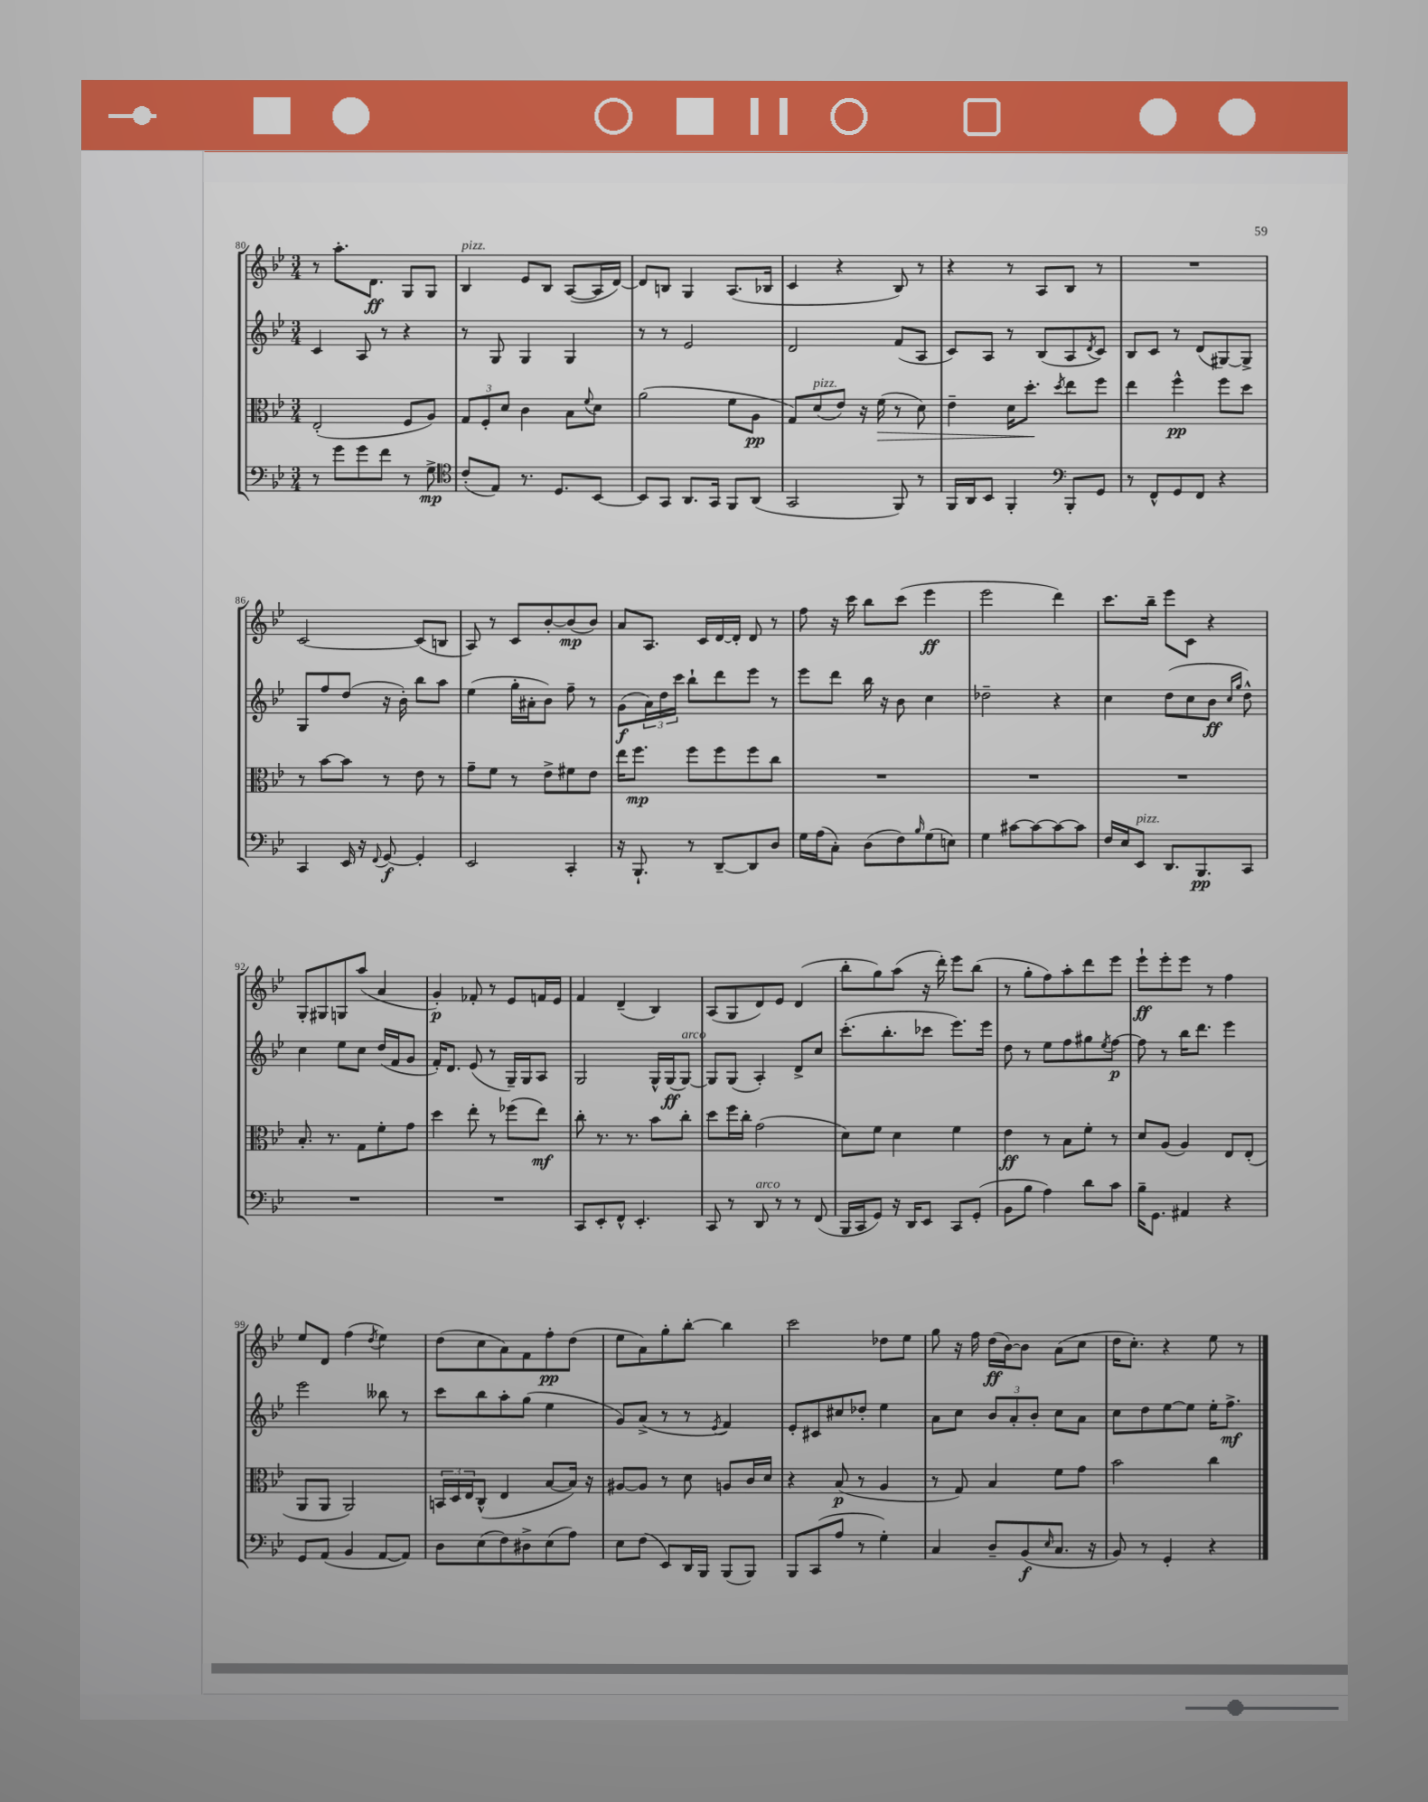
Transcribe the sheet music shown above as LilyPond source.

<<
\new StaffGroup <<
\new Staff = "s0" {
    \clef treble \key bes \major \numericTimeSignature \time 3/4
    r8 a''8.-. d'8.\ff g8 g8 |
    bes4^\markup { \italic "pizz." } ees'8 bes8 a8~( a16 d'16~) |
    d'8 b8 g4 a8.( bes16 |
    c'4 r4 bes8) r8 |
    r4 r8 a8 bes8 r8 |
    R2. |
    c'2~ c'8( b8 |
    a8) r8 c'8 bes'8~-. bes'8\mp( bes'8) |
    a'8 a8. c'16 d'16~ d'16-. d'8 r8 |
    f''8 r16 c'''16 bes''8 c'''8( ees'''4\ff |
    ees'''2 d'''4) |
    c'''8. bes''16-- ees'''8 c'8 r4 |
    g8-. gis8 g8 a''8( a'4 |
    g'4-.\p) fes'8-. r8 ees'8 f'16 ees'16 |
    f'4 d'4--( bes4) |
    a8( g8 d'8) ees'8 d'4( |
    bes''8-. g''8) a''8( r16 d'''16-.) ees'''8 bes''8( |
    r8 g''8-. f''8) a''8-. d'''8 ees'''8 |
    ees'''8-!\ff ees'''8-. ees'''8 r8 f''4 |
    ees''8 d'8 f''4( \acciaccatura { d''8 } ees''4) |
    d''8( c''8 a'8) f'8 f''8-.\pp d''8( |
    ees''8 a'8) g''8-. bes''8~-. bes''4 |
    c'''2 des''8 ees''8 |
    g''8 r16 f''16 d''16\ff( bes'16~) bes'8 a'8( c''8 |
    d''16 c''8.-.) r4 ees''8 r8 \bar "|." |
}
\new Staff = "s1" {
    \clef treble \key bes \major \numericTimeSignature \time 3/4
    c'4 a8 r8 r4 |
    r8 g8 g4 g4 |
    r8 r8 ees'2 |
    d'2 f'8( a8 |
    c'8) a8 r8 bes8( a8 \acciaccatura { d'8 } c'8) |
    bes8 c'8 r8 d'8( gis8~) gis8-> |
    g8 f''8 d''8( r16 bes'16-.) bes''8 a''8 |
    ees''4( g''16-. ais'16-. bes'8) f''8-- r8 |
    g'8\f( \tuplet 3/2 { a'16) d''16 c'''16 } bes''8-! d'''8 ees'''8 r8 |
    ees'''8 d'''8 bes''16 r16 bes'8 c''4 |
    des''2-- r4 |
    c''4 d''8( c''8 bes'8\ff \grace { c''16 g''16 } d''8-^) |
    c''4 ees''8 c''8 d''16( f'16 g'8 |
    f'16-.) d'8. ees'8( r8 g16--) g16 a8 |
    g2 g16-^ g16\ff( g8~^\markup { \italic "arco" }) |
    g8 g8( a4-.) d'8-> c''8 |
    c'''8.-.( bes''8.-. ces'''8 ees'''8.) ees'''16 |
    d''8 r8 ees''8 f''8 gis''8 \acciaccatura { ees''8 } f''8~\p |
    f''8 r8 bes''16 d'''8. ees'''4 |
    ees'''2 beses''8 r8 |
    c'''8 bes''8 a''8-. g''8( ees''4 |
    g'8) a'8->( r8 r8 \acciaccatura { ees'8 } f'4) |
    ees'8-. cis'8 cis''8 des''8-. ees''4 |
    a'8 c''8 \tuplet 3/2 { bes'8 a'8-. bes'8-. } c''8 a'8 |
    c''8 d''8 ees''8~ ees''8 ees''16-. f''8.->\mf \bar "|." |
}
\new Staff = "s2" {
    \clef alto \key bes \major \numericTimeSignature \time 3/4
    ees2-.( f8 a8) |
    \tuplet 3/2 { g8 f8-. d'8 } c'4 bes8 \appoggiatura { f'8 } d'8 |
    a'2( f'8 a8\pp |
    g8) d'8^\markup { \italic "pizz." }( ees'8) r16 f'16\>( r8 d'8) |
    ees'4-- d'16 d''8.-.\! \acciaccatura { d''8 } ees''8 f''8 |
    ees''4 f''4-^\pp f''8 d''8 |
    r8 bes'8~ bes'8 r8 ees'8 r8 |
    g'8-- f'8 r8 ees'8-> fis'8 ees'8 |
    ees''16 f''8.\mp f''8 f''8 f''8 c''8 |
    R2. |
    R2. |
    R2. |
    bes8.-. r8. g8 f'8-. g'8 |
    d''4 ees''8-. r8 fes''8( ees''8\mf) |
    c''8-. r8. r8. bes'8 c''8-. |
    d''8 f''16 c''16-. g'2( |
    d'8) f'8 d'4 f'4 |
    ees'4\ff r8 bes8 f'8-. r8 |
    d'8 a8( a4) ees8 ees8-.( |
    a,8 a,8 a,2) |
    \tuplet 3/2 { b,16 d16 ees16 } c8-^( ees4 bes8~ bes16) r16 |
    ais8~ ais8 r8 d'8 a8 c'16 d'16 |
    r4 bes8\p( r8 a4 |
    r8 g8) bes4 f'8 g'8 |
    bes'2 c''4 \bar "|." |
}
\new Staff = "s3" {
    \clef bass \key bes \major \numericTimeSignature \time 3/4
    r8 g'8 g'8 f'8 r8 g8->\mp |
    \clef tenor c'8-.( ees8) r8. d8. bes,8~ |
    bes,8 g,8 a,8. g,16 f,8 a,8( |
    g,2 f,8) r8 |
    f,16 a,16 bes,8 f,4-. \clef bass bes,,8-. g,8 |
    r8 f,8-^ g,8 f,8 r4 |
    c,4 ees,16 r16 \appoggiatura { f,8 } g,8~\f g,4-. |
    ees,2 c,4-. |
    r16 bes,,8.-! r8 d,8~-- d,8 d8 |
    g16 a16( c8-.) d8( f8) \grace { bes16 } g8( e8) |
    g4 cis'8~ cis'8~ cis'8~ cis'8 |
    f16 ees16 ees,8^\markup { \italic "pizz." } d,8. bes,,8.\pp c,8 |
    R2. |
    R2. |
    c,8 ees,8-. f,8-^ ees,4.-. |
    c,8 r8 d,8^\markup { \italic "arco" } r8 r8 f,8( |
    bes,,16 c,16 g,8) r16 d,16 ees,8 c,8 g,8-.( |
    bes,8 bes8 a4) d'8 c'8 |
    bes16-- g,8. ais,4 r4 |
    g,8 a,8( bes,4 a,8~ a,8) |
    d8 ees8( f8) dis8-> ees8( a8) |
    ees8 f8( ees,8) d,16 bes,,16 bes,,8( bes,,8) |
    bes,,8 c,8( a8 r8 g4-.) |
    c4 d8-- bes,8\f( \grace { ees16 } c8. r16 |
    bes,8) r8 g,4-. r4 \bar "|." |
}
>>
>>
\layout { \context { \Score currentBarNumber = #80 } }
